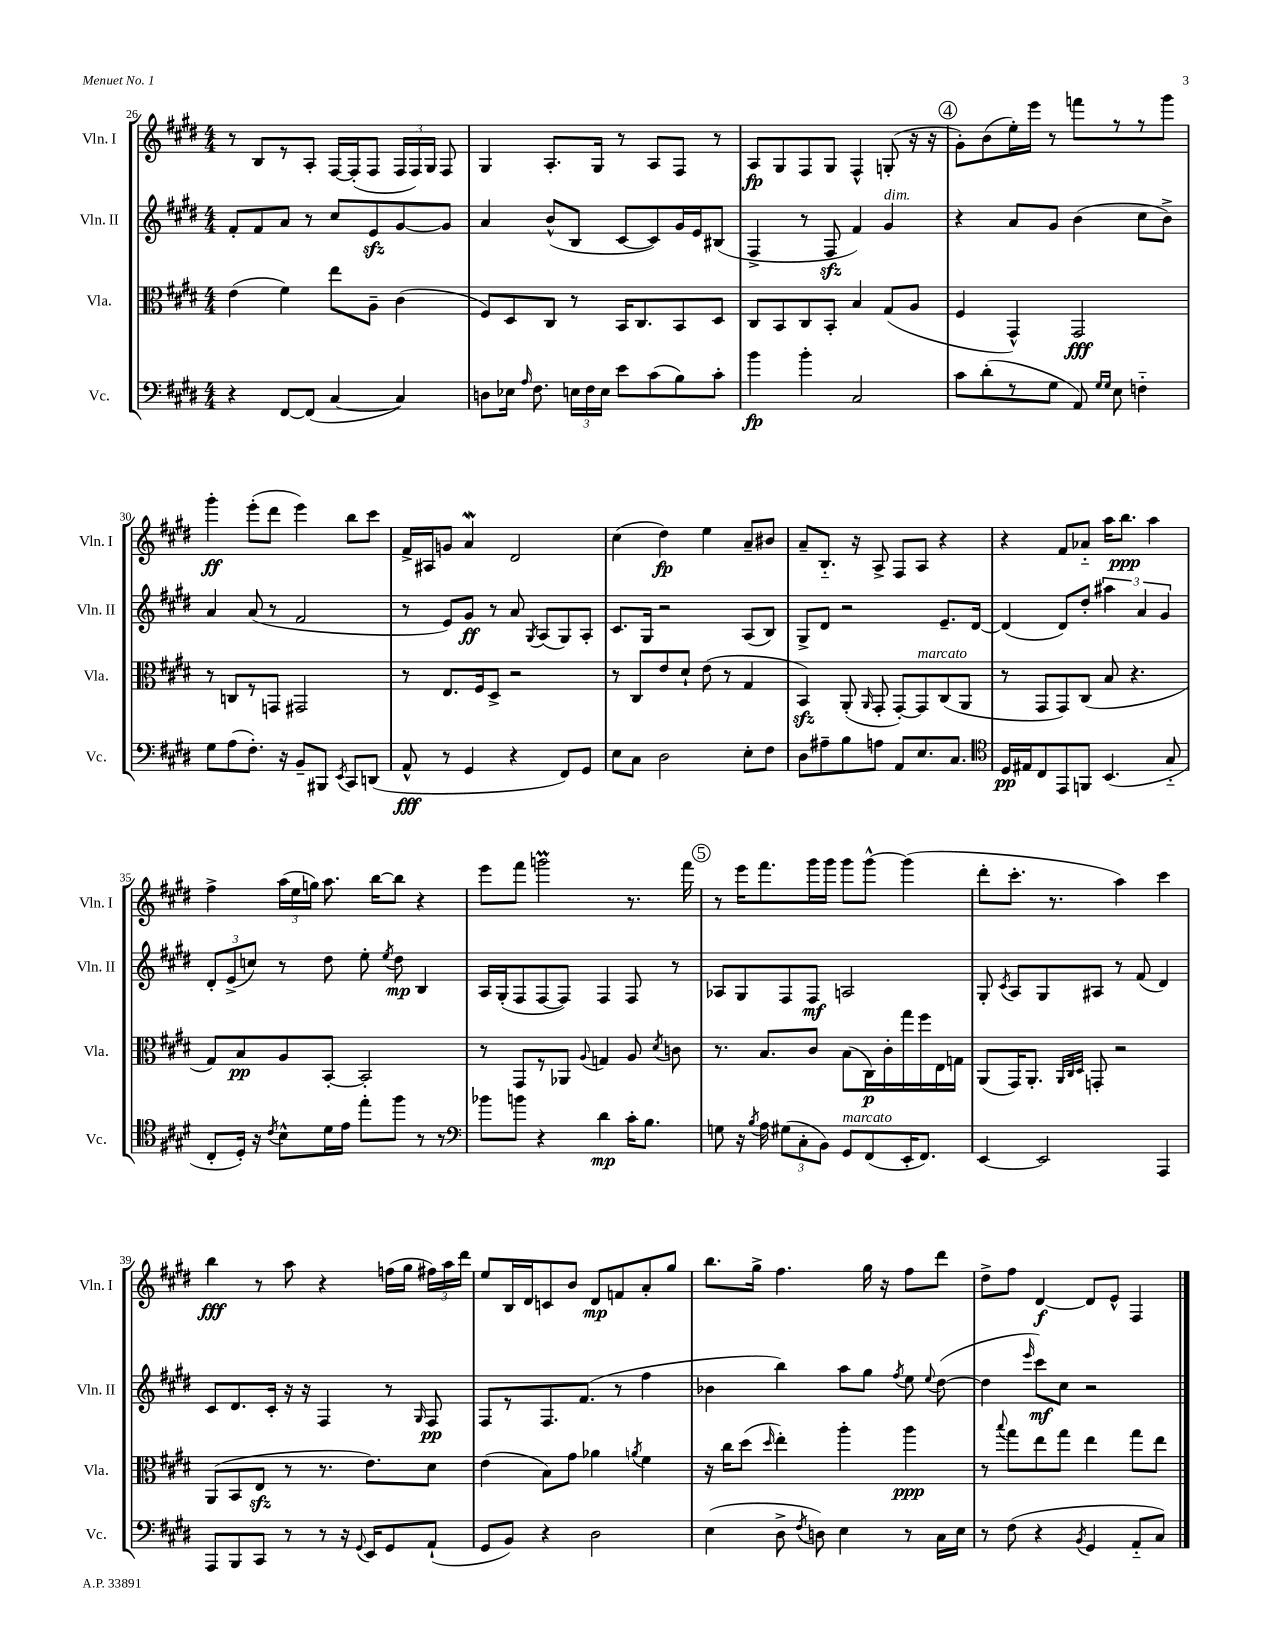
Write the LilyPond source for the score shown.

<<
\new StaffGroup <<
\new Staff = "s0" \with { instrumentName = "Vln. I" shortInstrumentName = "Vln. I" } {
    \clef treble \key e \major \numericTimeSignature \time 4/4
    \autoBeamOff r8 b8[ r8 a8]-. fis16[~ fis16-.( fis8] \tuplet 3/2 { fis16[ fis16) gis16] } fis8 |
    gis4 a8.[-. gis16] r8 a8[ fis8] r8 |
    a8[\fp gis8 fis8 gis8] fis4-^ g8-.( r16 r16 |
    \mark \markup { \circle "4" } gis'8[-.) b'8( e''16-.) e'''16] r8 f'''8[ r8 r8 gis'''8] |
    gis'''4-.\ff e'''8[-.( dis'''8] e'''4) b''8[ cis'''8] |
    fis'16[-> ais16 g'8] a'4\mordent dis'2 |
    cis''4( dis''4\fp) e''4 a'8[-- bis'8] |
    a'8[-- b8.]-_ r16 a8-> fis8[ a8] r4 |
    r4 fis'8[ aes'8]-_ a''16[ b''8.]\ppp a''4 |
    fis''4-> \tuplet 3/2 { a''16[( e''16 g''16]) } a''8. b''16[~ b''8] r4 |
    e'''8[ fis'''8] g'''2\prall r8. fis'''16 |
    \mark \markup { \circle "5" } r8 e'''16[ fis'''8. gis'''16 gis'''16] gis'''8[ gis'''8]~-^ gis'''4( |
    dis'''8[-. cis'''8.]-. r8. a''4) cis'''4 |
    b''4\fff r8 a''8 r4 f''16[( gis''16] \tuplet 3/2 { fis''16[) a''16 dis'''16] } |
    e''8[ b16 dis'16 c'8 b'8] dis'8[\mp f'8 a'8-. gis''8] |
    b''8.[ gis''16]-> fis''4. gis''16 r16 fis''8[ dis'''8] |
    dis''8[-> fis''8] dis'4~\f dis'8[ e'8]-^ fis4 \bar "|." |
}
\new Staff = "s1" \with { instrumentName = "Vln. II" shortInstrumentName = "Vln. II" } {
    \clef treble \key e \major \numericTimeSignature \time 4/4
    \autoBeamOff fis'8[-. fis'8 a'8] r8 cis''8[ e'8\sfz gis'8~ gis'8] |
    a'4 b'8[-^( b8] cis'8[~ cis'8) gis'16 e'16 bis8]( |
    fis4-> r8 fis8\sfz fis'4) gis'4^\markup { \italic "dim." } |
    \mark \markup { \circle "4" } r4 a'8[ gis'8] b'4( cis''8[ b'8]->) |
    a'4 a'8( r8 fis'2 |
    r8 e'8[) gis'8]\ff r8 a'8 \acciaccatura { gis8 } a8[( gis8) a8]-. |
    cis'8.[ gis16] r2 a8[( b8]) |
    gis8[-> dis'8] r2 e'8.[-- dis'16]~ |
    dis'4( dis'8[) dis''8]-. \tuplet 3/2 { ais''4 a'4 gis'4 } |
    \tuplet 3/2 { dis'8[-. e'8->( c''8]) } r8 dis''8 e''8-. \acciaccatura { e''8 } dis''8\mp b4 |
    a16[ gis16-.( fis8 fis8~ fis8]) fis4 fis8 r8 |
    \mark \markup { \circle "5" } aes8[ gis8 fis8 fis8]\mf a2 |
    gis8-. \acciaccatura { cis'8 } a8[ gis8 ais8] r8 fis'8( dis'4) |
    cis'8[ dis'8. cis'16]-. r16 r16 fis4 r8 \grace { gis16 } fis8\pp |
    fis8[ r8 fis8. fis'8.]( r8 fis''4 |
    bes'4 b''4) a''8[ gis''8] \acciaccatura { fis''8 } e''8 \appoggiatura { e''8 } dis''8~( |
    dis''4 \grace { e'''16 } cis'''8[\mf) cis''8] r2 \bar "|." |
}
\new Staff = "s2" \with { instrumentName = "Vla." shortInstrumentName = "Vla." } {
    \clef alto \key e \major \numericTimeSignature \time 4/4
    \autoBeamOff e'4( fis'4) e''8[ a8]-- cis'4( |
    fis8[) dis8 cis8] r8 b,16[ cis8. b,8 dis8] |
    cis8[ b,8 cis8 b,8]-. b4 gis8[( a8] |
    \mark \markup { \circle "4" } fis4 gis,4-^) gis,2\fff |
    r8 c8[ r8 g,8] gis,2 |
    r8 e8.[ fis16 dis8]-> r2 |
    r8 cis8[ e'8 dis'8]-! e'8( r8 gis4 |
    b,4\sfz) a,8-.( \grace { a,16 } gis,8-. gis,8[~-.) gis,8^\markup { \italic "marcato" } cis8( a,8] |
    r8 gis,8[ gis,8) cis8]( b8 r4. |
    gis8[) b8\pp a8 b,8]~-. b,2-. |
    r8 gis,8[ r8 aes,8] \appoggiatura { a8 } g4 a8 \acciaccatura { dis'8 } c'8 |
    \mark \markup { \circle "5" } r8. b8.[ cis'8] b8[( cis16\p) cis'16-. gis''16 fis''16 e16 g16] |
    a,8[( gis,16) a,8.]-. \grace { a,32[ cis32 dis32] } g,8-. r2 |
    a,8[( b,8 e8]\sfz r8 r8. e'8.[) dis'8] |
    e'4( b8[) gis'8] aes'4 \acciaccatura { a'8 } fis'4 |
    r16 cis''16[ dis''8]( \grace { dis''16 } e''4-.) a''4-. a''4\ppp |
    r8 \appoggiatura { b''8 } gis''8[ e''8 gis''8] e''4 gis''8[ e''8] \bar "|." |
}
\new Staff = "s3" \with { instrumentName = "Vc." shortInstrumentName = "Vc." } {
    \clef bass \key e \major \numericTimeSignature \time 4/4
    \autoBeamOff r4 fis,8[~ fis,8]( cis4~ cis4) |
    d8[ ees16] \grace { a16 } fis8. \tuplet 3/2 { e16[ fis16 e16] } e'8[ cis'8( b8) cis'8]-. |
    b'4\fp b'4-. cis2 |
    \mark \markup { \circle "4" } cis'8[ dis'8-.( r8 gis8] a,8) \grace { gis16[ gis16] } e8 f4-_ |
    gis8[ a8( fis8.]-.) r16 b,8[-- bis,,8] \acciaccatura { e,8 } cis,8[ d,8]( |
    a,8-^\fff r8 gis,4 r4 fis,8[) gis,8] |
    e8[ cis8] dis2 e8[-. fis8] |
    dis8[ ais8-- b8 a8] a,8[ e8. cis8.] |
    \clef tenor dis16[\pp eis16 cis8 e,8 f,8] b,4.( gis8-_ |
    cis8[-. dis16]-.) r16 \acciaccatura { cis'8 } b8[-^ dis'16 e'16] e''8[-. fis''8] r8 r8 |
    \clef bass bes'8[ b'8] r4 dis'4\mp cis'16[-. b8.] |
    \mark \markup { \circle "5" } g8 r16 \acciaccatura { b8 } a16 \tuplet 3/2 { gis8[( cis8-. b,8]) } gis,8[^\markup { \italic "marcato" } fis,8( e,16-. fis,8.]) |
    e,4~ e,2 a,,4 |
    a,,8[ b,,8 cis,8] r8 r8 r16 \appoggiatura { gis,8 } e,16[ gis,8 a,8]-!( |
    gis,8[ b,8]) r4 dis2 |
    e4( dis8-> \acciaccatura { fis8 } d8) e4 r8 cis16[ e16] |
    r8 fis8( r4 \acciaccatura { b,8 } gis,4 a,8[-_ cis8]) \bar "|." |
}
>>
>>
\layout { \context { \Score currentBarNumber = #26 } }
